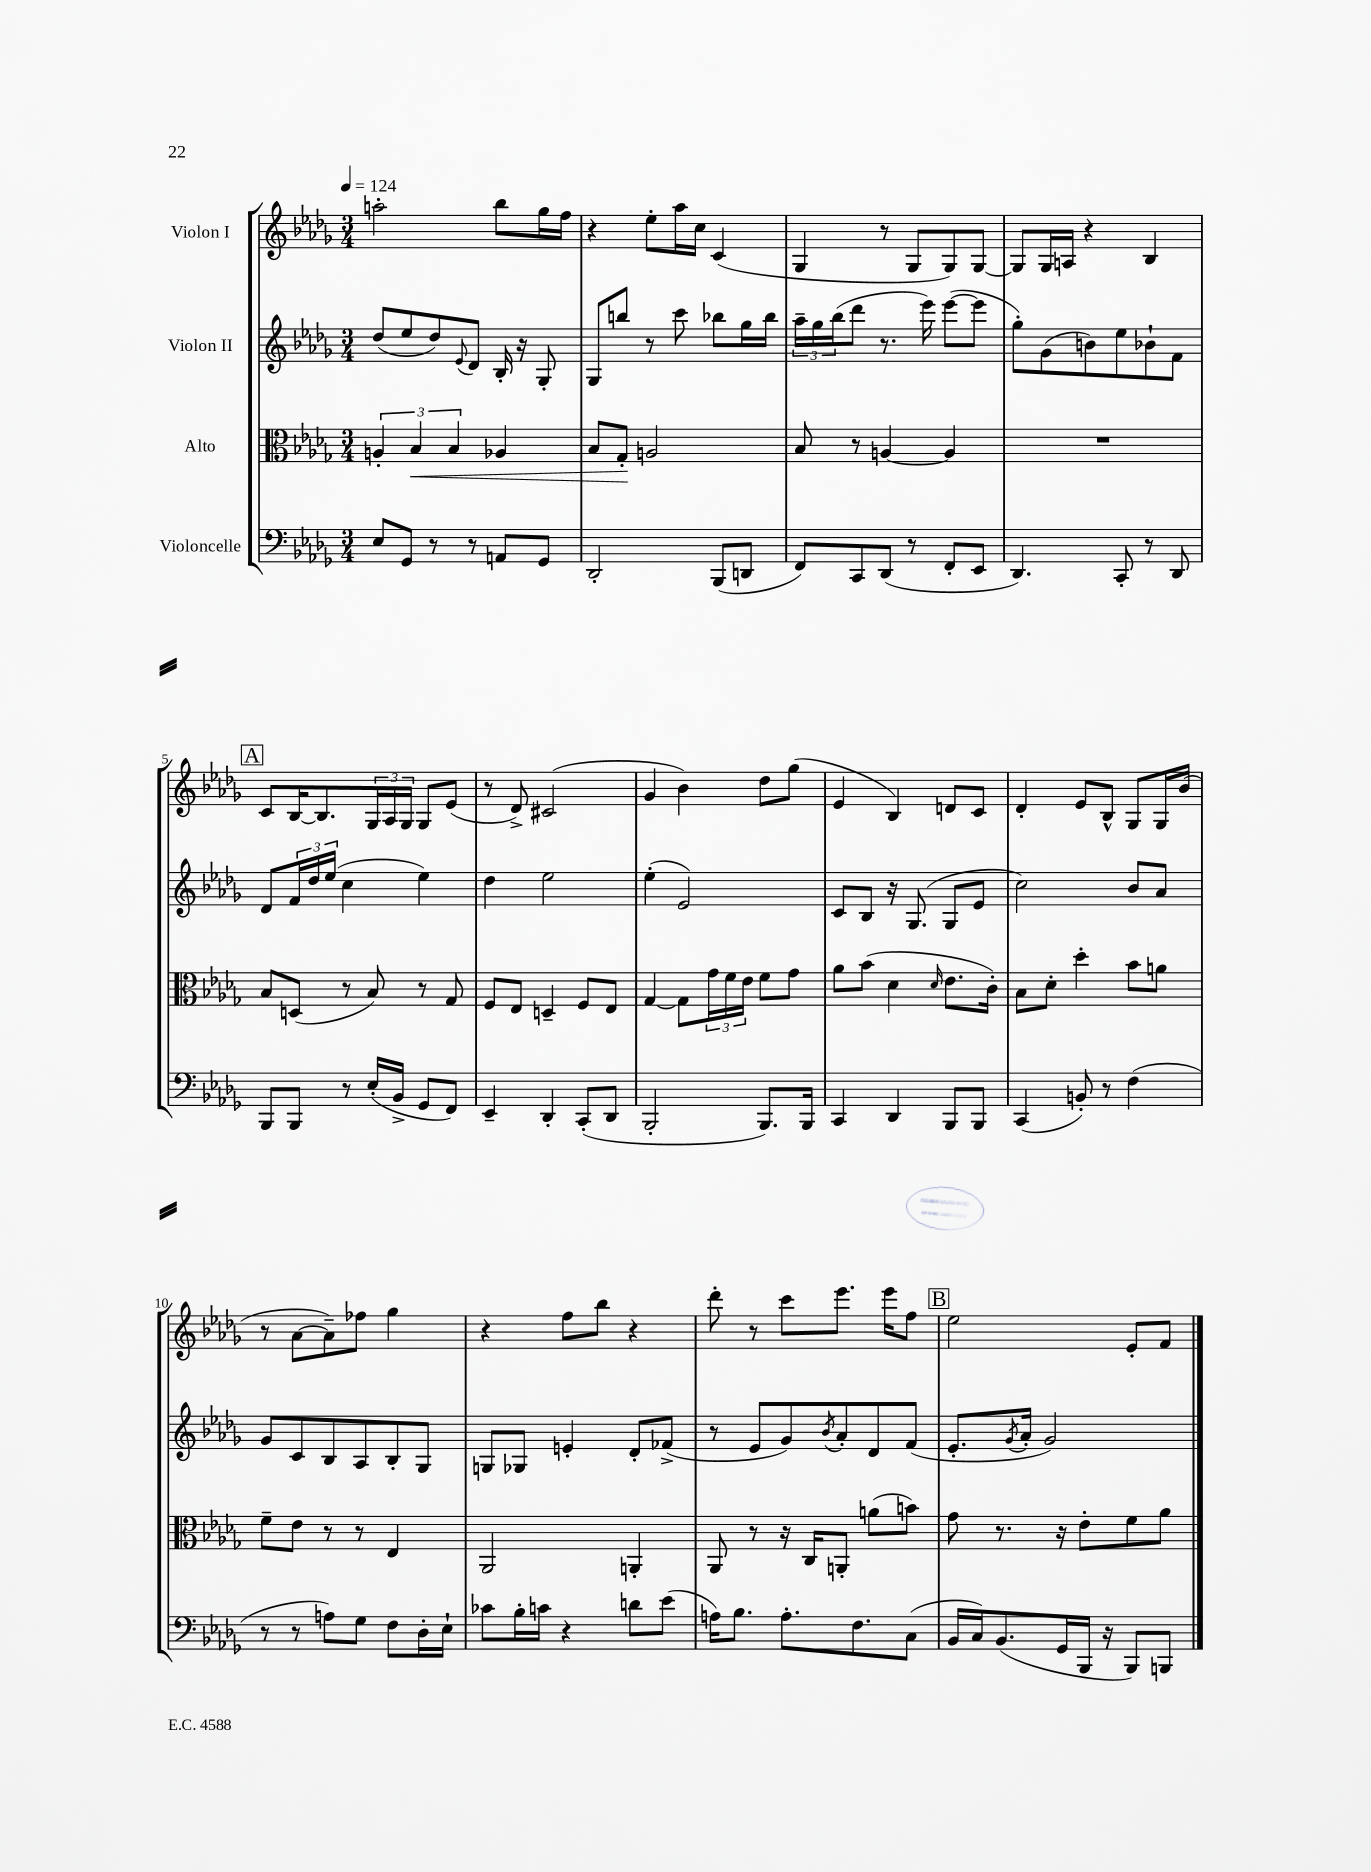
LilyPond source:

<<
\new StaffGroup <<
\new Staff = "s0" \with { instrumentName = "Violon I" } {
    \clef treble \key des \major \numericTimeSignature \time 3/4 \tempo 4 = 124
    a''2-. bes''8 ges''16 f''16 |
    r4 ees''8-. aes''16 c''16 c'4( |
    ges4 r8 ges8 ges8) ges8~ |
    ges8 ges16 a16 r4 bes4 |
    \mark \markup { \box "A" } c'8 bes16~ bes8. \tuplet 3/2 { ges16 aes16 ges16 } ges8 ees'8( |
    r8 des'8->) cis'2( |
    ges'4 bes'4) des''8 ges''8( |
    ees'4 bes4) d'8 c'8 |
    des'4-. ees'8 bes8-^ ges8 ges16 bes'16( |
    r8 aes'8~ aes'8--) fes''8 ges''4 |
    r4 f''8 bes''8 r4 |
    des'''8-. r8 c'''8 ees'''8. ees'''16 f''8 |
    \mark \markup { \box "B" } ees''2 ees'8-. f'8 \bar "|." |
}
\new Staff = "s1" \with { instrumentName = "Violon II" } {
    \clef treble \key des \major \numericTimeSignature \time 3/4
    des''8( ees''8 des''8) \appoggiatura { ees'8 } des'8 bes16-. r16 ges8-. |
    ges8 b''8 r8 c'''8 bes''8 ges''16 bes''16 |
    \tuplet 3/2 { aes''16-- ges''16 bes''16( } des'''8 r8. ees'''16) ees'''8~( ees'''8 |
    ges''8-.) ges'8( b'8) ees''8 bes'8-! f'8 |
    \mark \markup { \box "A" } des'8 \tuplet 3/2 { f'16 des''16 ees''16( } c''4 ees''4) |
    des''4 ees''2 |
    ees''4-.( ees'2) |
    c'8 bes8 r16 ges8.( ges8 ees'8 |
    c''2) bes'8 aes'8 |
    ges'8 c'8 bes8 aes8 bes8-. ges8 |
    g8 ges8 e'4-. des'8-. fes'8->( |
    r8 ees'8 ges'8) \acciaccatura { bes'8 } aes'8-. des'8 f'8( |
    \mark \markup { \box "B" } ees'8.-. \acciaccatura { ges'8 } aes'16-. ges'2) \bar "|." |
}
\new Staff = "s2" \with { instrumentName = "Alto" } {
    \clef alto \key des \major \numericTimeSignature \time 3/4
    \tuplet 3/2 { a4-. bes4\< bes4 } aes4 |
    bes8 ges8-.\! a2 |
    bes8 r8 a4~ a4 |
    R2. |
    \mark \markup { \box "A" } bes8 d8( r8 bes8) r8 ges8 |
    f8 ees8 d4-- f8 ees8 |
    ges4~ ges8 \tuplet 3/2 { ges'16 f'16 ees'16 } f'8 ges'8 |
    aes'8 bes'8( des'4 \grace { des'16 } ees'8. c'16-.) |
    bes8 des'8-. des''4-. bes'8 a'8 |
    f'8-- ees'8 r8 r8 ees4 |
    aes,2 a,4-. |
    aes,8 r8 r16 c16 a,8-. a'8( b'8) |
    \mark \markup { \box "B" } ges'8 r8. r16 ees'8-. f'8 aes'8 \bar "|." |
}
\new Staff = "s3" \with { instrumentName = "Violoncelle" } {
    \clef bass \key des \major \numericTimeSignature \time 3/4
    ees8 ges,8 r8 r8 a,8 ges,8 |
    des,2-. bes,,8( d,8 |
    f,8) c,8 des,8( r8 f,8-. ees,8 |
    des,4.) c,8-. r8 des,8 |
    \mark \markup { \box "A" } bes,,8 bes,,8 r8 ees16-.( bes,16-> ges,8 f,8) |
    ees,4-- des,4-. c,8-.( des,8 |
    bes,,2-. bes,,8.) bes,,16 |
    c,4 des,4 bes,,8 bes,,8 |
    c,4( b,8-.) r8 f4( |
    r8 r8 a8) ges8 f8 des16-. ees16-! |
    ces'8 bes16-. c'16 r4 d'8 ees'8( |
    a16) bes8. a8.-. f8. c8( |
    \mark \markup { \box "B" } bes,16 c16) bes,8.( ges,16 bes,,16 r16 bes,,8) b,,8 \bar "|." |
}
>>
>>
